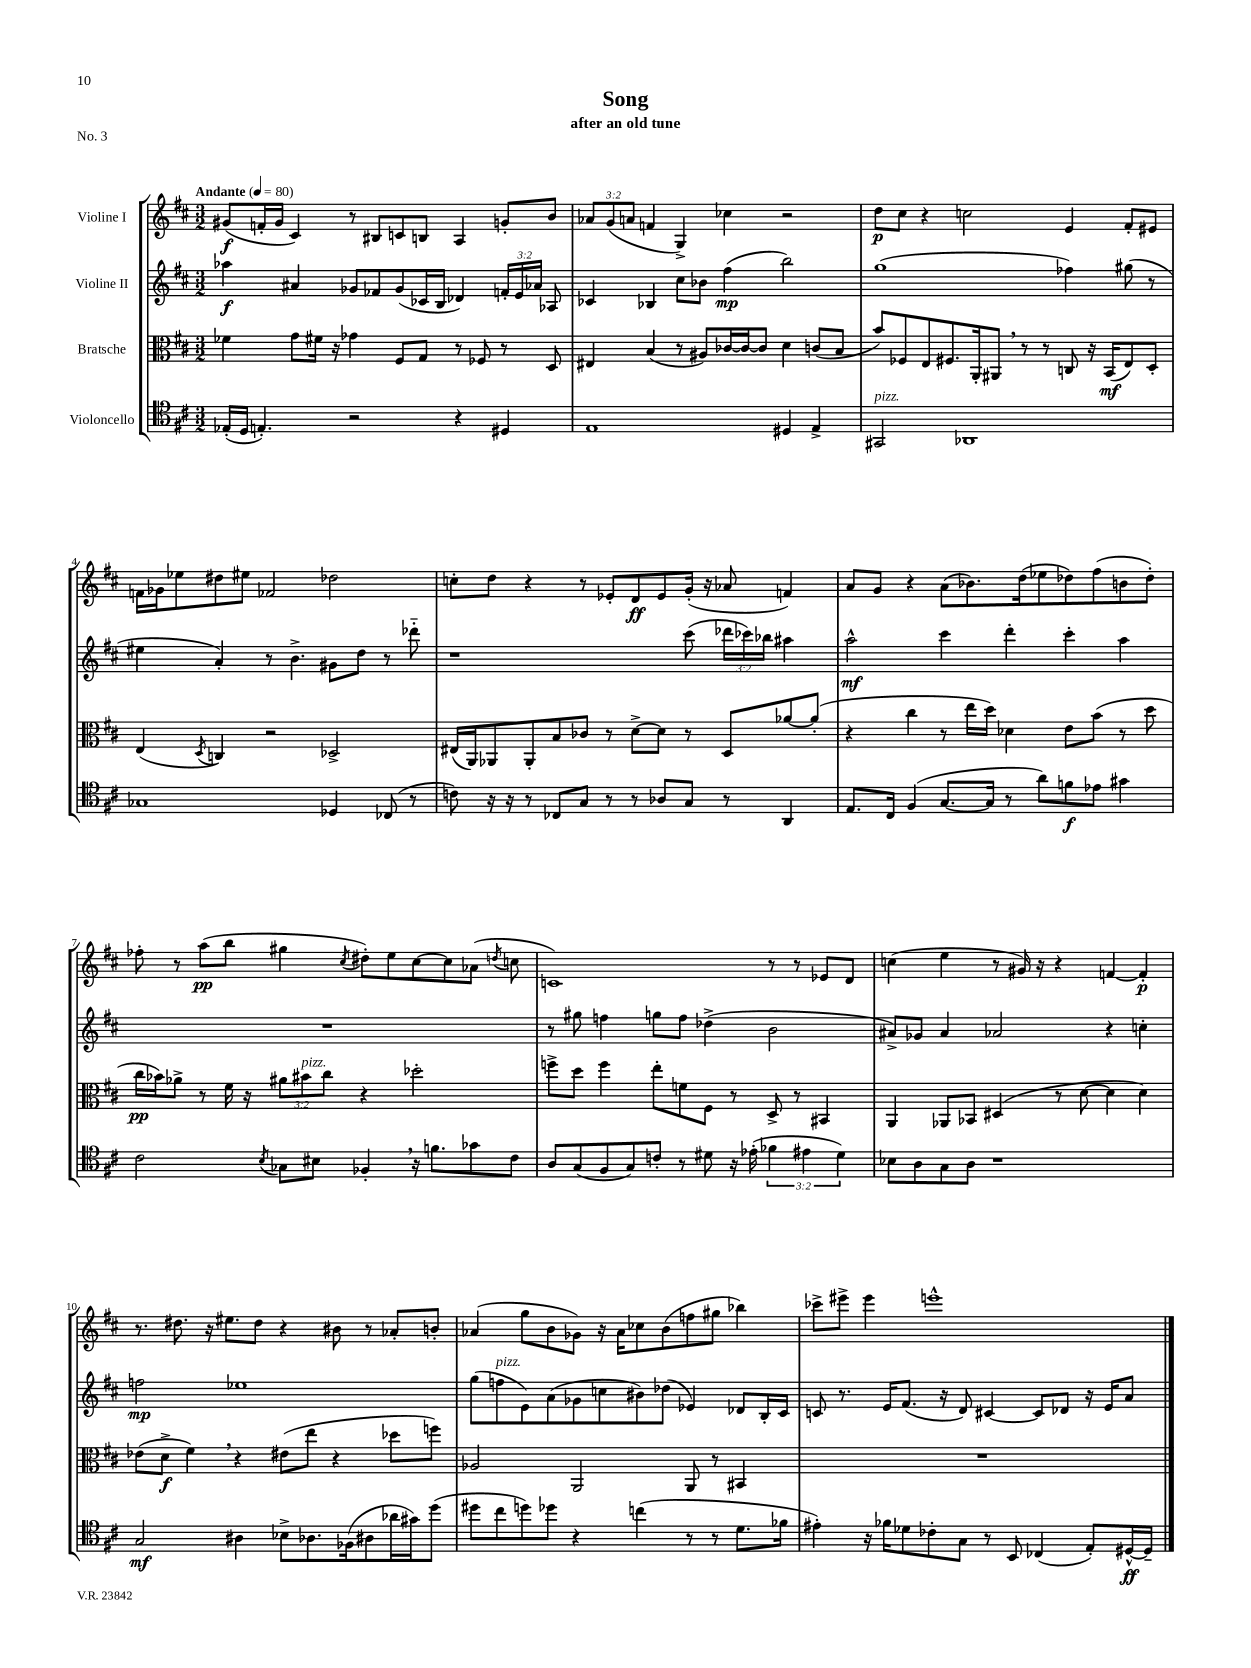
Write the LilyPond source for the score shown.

\header { title = "Song" subtitle = "after an old tune" piece = "No. 3" }
<<
\new StaffGroup <<
\new Staff = "s0" \with { instrumentName = "Violine I" } {
    \clef treble \key d \major \numericTimeSignature \time 3/2 \override Staff.TupletNumber.text = #tuplet-number::calc-fraction-text \tempo "Andante" 4 = 80
    \autoBeamOff gis'8[\f( f'16-. gis'16] cis'4) r8 bis8[ c'8 b8] a4 g'8[-. b'8] |
    \tuplet 3/2 { aes'8[ g'8( a'8] } f'4 g4->) ces''4 r2 |
    d''8[\p cis''8] r4 c''2 e'4 fis'8[-. eis'8] |
    f'16[ ges'16 ees''8 dis''8 eis''8] fes'2 des''2 |
    c''8[-. d''8] r4 r8 ees'8[-. d'8\ff ees'8 g'16]-.( r16 aes'8 f'4) |
    a'8[ g'8] r4 a'8[( bes'8.) d''16( ees''8 des''8) fis''8( b'8 des''8]-.) |
    fes''8-. r8 a''8[\pp( b''8] gis''4 \acciaccatura { cis''8 } dis''8[-.) e''8 cis''8~ cis''8 aes'8]( \acciaccatura { d''8 } c''8 |
    c'1) r8 r8 ees'8[ d'8] |
    c''4( e''4 r8 gis'16) r16 r4 f'4~ f'4-.\p |
    r8. dis''8. r16 eis''8.[ dis''8] r4 bis'8 r8 aes'8[-. b'8]-. |
    aes'4( g''8[ b'8 ges'8]) r16 aes'16[ ces''8 b'8( f''8 gis''8] bes''4) |
    ces'''8[-> eis'''8]-> eis'''4 e'''1-^ \bar "|." |
}
\new Staff = "s1" \with { instrumentName = "Violine II" } {
    \clef treble \key d \major \numericTimeSignature \time 3/2 \override Staff.TupletNumber.text = #tuplet-number::calc-fraction-text
    \autoBeamOff aes''4\f ais'4 ges'8[ fes'8 ges'8( ces'16 b16] des'4) \tuplet 3/2 { f'16[-. e'16 aes'16] } aes8 |
    ces'4 bes4 cis''8[ bes'8] fis''4\mp( b''2) |
    g''1( fes''4) gis''8( r8 |
    eis''4 a'4-.) r8 b'4.-> gis'8[ d''8] r8 des'''8-_ |
    r1 cis'''8( \tuplet 3/2 { des'''16[ ces'''16) bes''16] } ais''4 |
    a''2-^\mf cis'''4 d'''4-. cis'''4-. a''4 |
    R1. |
    r8 gis''8 f''4 g''8[ f''8] des''4->( b'2 |
    ais'8[->) ges'8] ais'4 aes'2 r4 c''4-. |
    f''2\mp ees''1 |
    g''8[( f''8^\markup { \italic "pizz." } e'8) a'8( ges'8 c''8 bis'8) des''8]( ees'4) des'8[ b16-. cis'16] |
    c'8 r8. e'16[ fis'8.]( r16 d'8) cis'4~ cis'8[ des'8] r16 e'16[ a'8] \bar "|." |
}
\new Staff = "s2" \with { instrumentName = "Bratsche" } {
    \clef alto \key d \major \numericTimeSignature \time 3/2 \override Staff.TupletNumber.text = #tuplet-number::calc-fraction-text
    \autoBeamOff fes'4 g'8[ fis'16] r16 ges'4 fis8[ g8] r8 fes8 r8 d8 |
    eis4 b4( r8 ais8[) ces'16~ ces'16~ ces'8] d'4 c'8[( b8] |
    b'8[) fes8 e8 fis8. a,16-. ais,8] \breathe r8 r8 c8 r16 b,16[\mf( e8) d8]-. |
    e4( \acciaccatura { d8 } c4) r2 des2-> |
    eis16[( a,16) aes,8 aes,8-. b8 ces'8] r8 d'8[~-> d'8] r8 d8[ aes'8~ aes'8]-.( |
    r4 cis''4 r8 e''16[ d''16]) des'4 e'8[ b'8]( r8 d''8 |
    cis''16[\pp bes'16) aes'8]-> r8 fis'16 r16 \tuplet 3/2 { ais'8[ bis'8^\markup { \italic "pizz." } cis''8] } r4 des''2-. |
    f''8[-> d''8] f''4 e''8[-. f'8 fis8] r8 d8-> r8 bis,4 |
    a,4 aes,8[ bes,8] dis4( r8 d'8~ d'4 d'4) |
    ees'8[( d'8]->\f fis'4) \breathe r4 eis'8[( e''8] r4 des''8[ f''8]) |
    aes2 a,2 a,8 r8 bis,4 |
    R1. \bar "|." |
}
\new Staff = "s3" \with { instrumentName = "Violoncello" } {
    \clef tenor \key d \major \numericTimeSignature \time 3/2 \override Staff.TupletNumber.text = #tuplet-number::calc-fraction-text
    \autoBeamOff ees16[-.( d16] e4.-.) r2 r4 dis4 |
    e1 dis4 e4-> |
    gis,2^\markup { \italic "pizz." } aes,1 |
    ges1 des4 ces8( r8 |
    c'8) r16 r16 r8 ces8[ g8] r8 r8 aes8[ g8] r8 a,4 |
    e8.[ cis16] fis4( g8.[~ g16] r8 a'8[) f'8\f ees'8] gis'4 |
    cis'2 \acciaccatura { b8 } ges8[ bis8] fes4-. \breathe r16 f'8.[ ges'8 cis'8] |
    a8[ g8( fis8 g8) c'8]-. r8 dis'8 r16 ees'16-.( \tuplet 3/2 { fes'4 eis'4 dis'4) } |
    bes8[ a8 g8 a8] r1 |
    g2\mf ais4 bes8[-> aes8. fes16( ais8 aes'16 gis'16) d''8]( |
    dis''8[ cis''8 d''8) des''8] r4 c''4( r8 r8 d'8.[ fes'16] |
    eis'4-.) r16 fes'16[ des'8 ces'8-. g8] r8 b,8 ces4( e8[-.) dis16~-^\ff dis16]-- \bar "|." |
}
>>
>>
